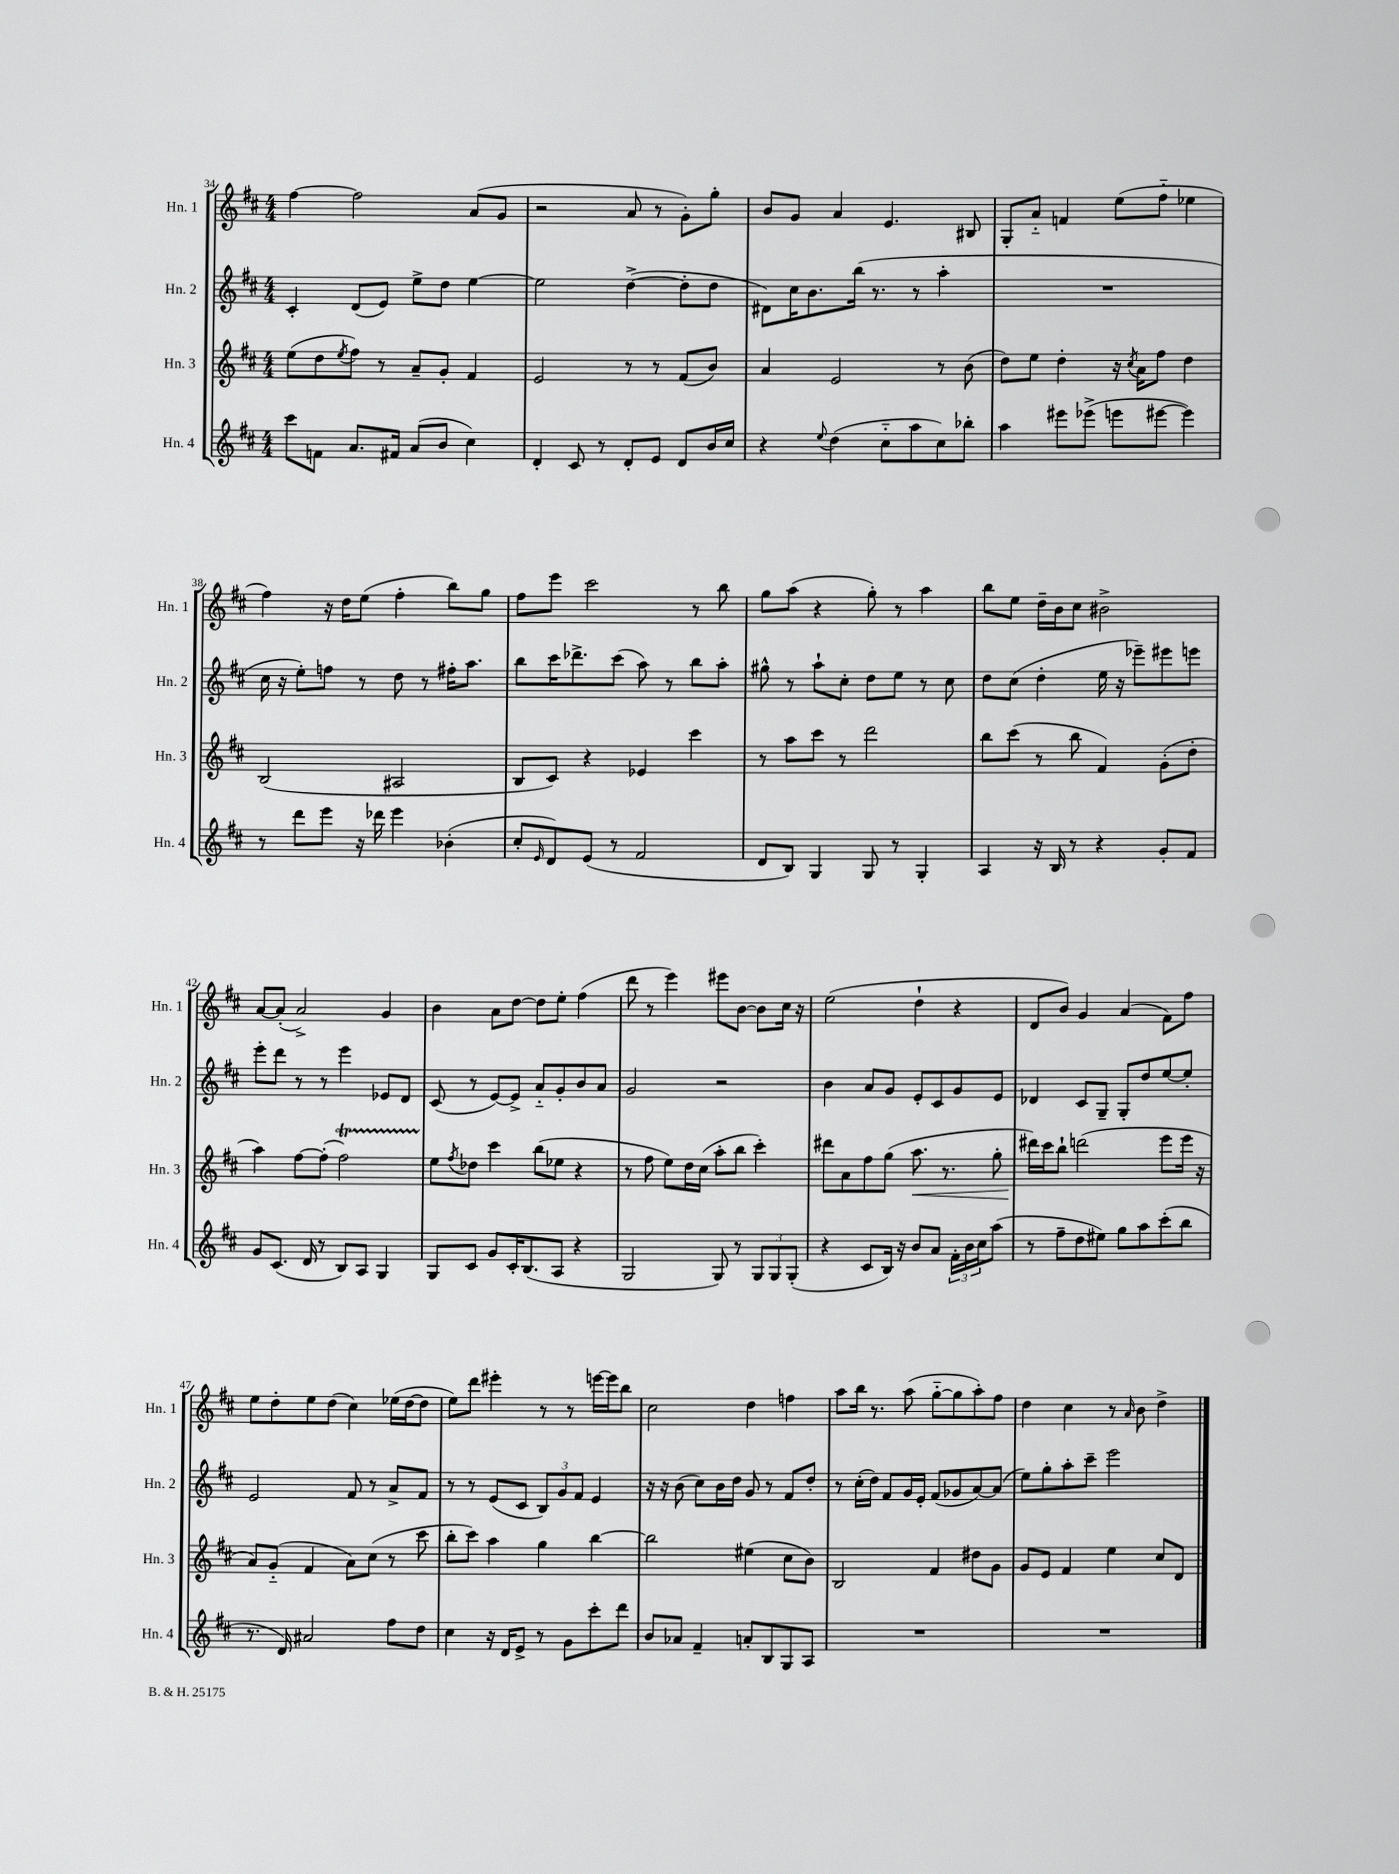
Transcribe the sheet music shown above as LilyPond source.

<<
\new StaffGroup <<
\new Staff = "s0" \with { instrumentName = "Hn. 1" shortInstrumentName = "Hn. 1" } {
    \clef treble \key d \major \numericTimeSignature \time 4/4
    fis''4~ fis''2 a'8( g'8 |
    r2 a'8 r8 g'8-.) g''8-. |
    b'8 g'8 a'4 e'4. bis8 |
    g8-. a'8-_ f'4 e''8( fis''8-_ ees''4 |
    fis''4) r16 d''16 e''8( fis''4-. b''8) g''8 |
    fis''8 e'''8 cis'''2 r8 b''8 |
    g''8 a''8( r4 g''8-.) r8 a''4 |
    b''8 e''8 d''16-- b'16 cis''8 bis'2-> |
    a'8~ a'8-.( a'2->) g'4 |
    b'4 a'8 d''8~ d''8 e''8-. fis''4( |
    d'''8 r8 e'''4) eis'''8 b'8~ b'8 cis''16 r16 |
    e''2( d''4-! r4 |
    d'8 b'8) g'4 a'4( fis'8) fis''8 |
    e''8 d''8-. e''8 d''8( cis''4) ees''16( d''16~ d''8 |
    e''8) d'''8 eis'''4-. r8 r8 e'''16~ e'''16 b''8 |
    cis''2 d''4 f''4 |
    a''8 b''16 r8. a''8( g''8~-_ g''8 a''8-.) fis''8 |
    d''4 cis''4 r8 \grace { a'16 } b'8 d''4-> \bar "|." |
}
\new Staff = "s1" \with { instrumentName = "Hn. 2" shortInstrumentName = "Hn. 2" } {
    \clef treble \key d \major \numericTimeSignature \time 4/4
    cis'4-. d'8( e'8) e''8-> d''8 e''4~ |
    e''2 d''4~->( d''8-. d''8 |
    dis'8) cis''16 b'8. b''16( r8. r8 a''4-. |
    R1 |
    cis''16 r16 e''8-.) f''8 r8 d''8 r8 fis''16-. a''8. |
    b''8 cis'''16 des'''8.-> cis'''8( a''8) r8 b''8 a''8-. |
    gis''8-^ r8 a''8-! cis''8-. d''8 e''8 r8 cis''8 |
    d''8 cis''8( d''4-. e''16 r16 ees'''8--) eis'''8 e'''8 |
    e'''8-. d'''8 r8 r8 e'''4 ees'8 d'8 |
    cis'8( r8 e'8~) e'8-> a'8-_ g'8-. b'8 a'8 |
    g'2 r2 |
    b'4 a'8 g'8 e'8-. cis'8 g'8 e'8 |
    des'4 cis'8 g8-- g8-. d''8 e''8~ e''8-. |
    e'2 fis'8 r8 a'8-> fis'8 |
    r8 r8 e'8( cis'8 \tuplet 3/2 { b8) g'8 fis'8 } e'4 |
    r16 r16 b'8( cis''8) b'16 d''16 g'8 r8 fis'8 d''8-. |
    r8 cis''16-.( d''16) fis'8 g'16 e'16-. fis'8( ges'8 a'8~) a'8( |
    e''8) g''8-. a''8-. cis'''8-- e'''2 \bar "|." |
}
\new Staff = "s2" \with { instrumentName = "Hn. 3" shortInstrumentName = "Hn. 3" } {
    \clef treble \key d \major \numericTimeSignature \time 4/4
    e''8( d''8 \acciaccatura { e''8 } fis''8) r8 a'8-- g'8-. fis'4 |
    e'2 r8 r8 fis'8( b'8) |
    a'4 e'2 r8 b'8( |
    d''8) e''8 d''4-. r16 \acciaccatura { cis''8 } a'16 fis''8 d''4 |
    b2( ais2 |
    b8 cis'8) r4 ees'4 cis'''4 |
    r8 a''8 cis'''8 r8 d'''2 |
    b''8 cis'''8( r8 b''8 fis'4) g'8-.( d''8-. |
    a''4) fis''8~ fis''8-.( fis''2\startTrillSpan) |
    e''8\stopTrillSpan \acciaccatura { fis''8 } des''8 cis'''4 b''8( ees''8 r4 |
    r8 fis''8 e''8) d''16 cis''16( a''8-. b''8 cis'''4-.) |
    dis'''8 a'8 fis''8 g''8( a''8.\< r8. g''8-. |
    dis'''16\!) cis'''16 b''8-! d'''2( e'''8 e'''16 r16 |
    a'8) g'8-_( fis'4 a'8) cis''8( r8 cis'''8 |
    b''8-. cis'''8) a''4 g''4 b''4~ |
    b''2 eis''4( cis''8 b'8) |
    b2 fis'4 dis''8 g'8 |
    g'8 e'8 fis'4 e''4 cis''8 d'8 \bar "|." |
}
\new Staff = "s3" \with { instrumentName = "Hn. 4" shortInstrumentName = "Hn. 4" } {
    \clef treble \key d \major \numericTimeSignature \time 4/4
    cis'''8 f'8 a'8. fis'16 a'8( b'8 cis''4) |
    d'4-. cis'8 r8 d'8-. e'8 d'8 b'16 cis''16 |
    r4 \appoggiatura { e''8 } d''4( cis''8-_ a''8 cis''8) bes''8-. |
    a''4 eis'''8 ees'''8->( e'''8 eis'''8~ eis'''4) |
    r8 d'''8 e'''8 r16 des'''16 e'''4 bes'4-.( |
    cis''8-. \grace { e'16 } d'8) e'8( r8 fis'2 |
    d'8 b8) g4 g8 r8 g4-. |
    a4 r16 b16 r8 r4 g'8-. fis'8 |
    g'8 cis'8.( d'16 r8 b8) a8 g4 |
    g8 cis'8 g'8 cis'16-. b8.( a8 r4 |
    g2 g8) r8 \tuplet 3/2 { g8 g8 g8-.( } |
    r4 cis'8 b16) r16 b'8 a'8 \tuplet 3/2 { fis'16-. b'16 cis''16 } a''8( |
    r8 fis''8-- d''8 eis''8) g''8 a''8 cis'''8-.( b''8 |
    r8. d'16) ais'2 fis''8 d''8 |
    cis''4 r16 d'16 e'8-> r8 g'8 cis'''8-. d'''8 |
    b'8 aes'8 fis'4-- a'8-. b8 g8 a8 |
    R1 |
    R1 \bar "|." |
}
>>
>>
\layout { \context { \Score currentBarNumber = #34 } }
